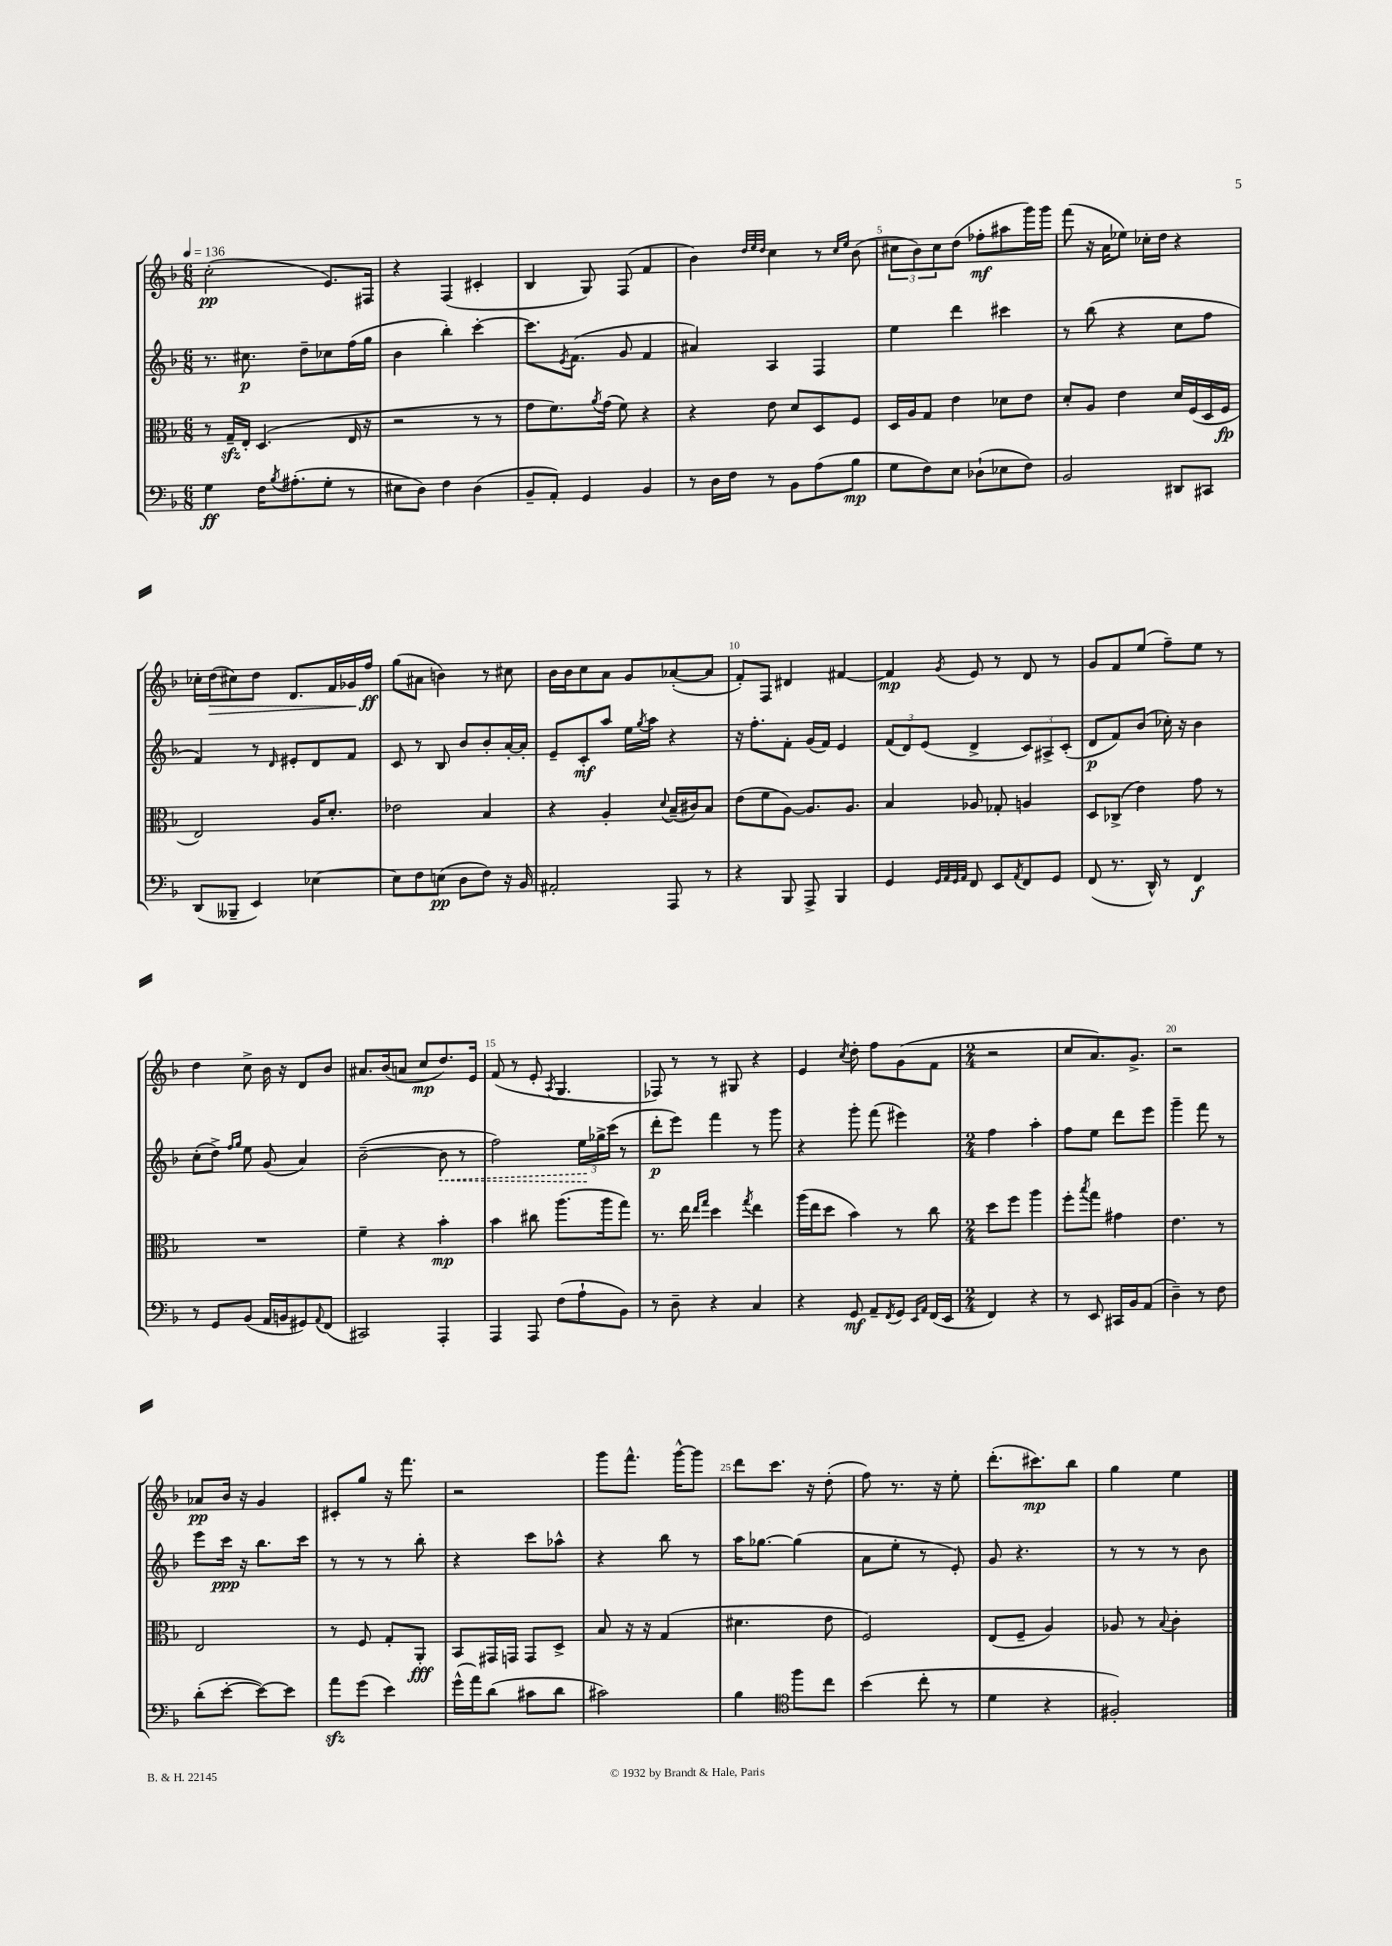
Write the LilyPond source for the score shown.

<<
\new StaffGroup <<
\new Staff = "s0" {
    \clef treble \key f \major \numericTimeSignature \time 6/8 \tempo 4 = 136
    c''2-.\pp( e'8.) fis16 |
    r4 f4( cis'4-. |
    bes4 g8) f8( f'4 |
    bes'4) \grace { d''32 e''32 d''32 } c''4 r8 \grace { c''16 e''16 } bes'8( |
    \tuplet 3/2 { cis''8 bes'8) cis''8 } d''8( fes''8-.\mf ais''8 g'''16) g'''16 |
    f'''8( r16 a'16 ees''8) ces''16-. d''16 r4 |
    ces''16-. d''16\>( cis''8) d''8 d'8. f'16 ges'16\! f''16\ff |
    g''8( ais'8 b'4) r8 cis''8 |
    bes'16 bes'16 c''8 a'8 g'8 aes'8~-.( aes'8 |
    f'8-.) f8 dis'4 fis'4~ |
    fis'4\mp \acciaccatura { g'8 } e'8 r8 d'8 r8 |
    g'8 f'8 e''8( f''8--) e''8 r8 |
    d''4 c''8-> bes'16 r16 d'8 bes'8 |
    ais'8. bes'16( a'8 c''8\mp d''8.) e'16 |
    f'8( r8 e'8-. \acciaccatura { a8 } g4. |
    fes8) r8 r8 gis8 r4 |
    e'4 \acciaccatura { c''8 } d''8-. f''8 g'8( f'8 |
    \numericTimeSignature \time 2/4 r2 |
    c''8 a'8.) g'8.-> |
    r2 |
    aes'8\pp bes'16 r16 g'4 |
    cis'8-. g''8 r16 f'''8. |
    r2 |
    g'''8 f'''8.-^ g'''16~-^ g'''8 |
    d'''8 c'''8. r16 d''8-.( |
    f''8) r8. r16 e''8-. |
    d'''8.-.( cis'''8.\mp) bes''8 |
    g''4 e''4 \bar "|." |
}
\new Staff = "s1" {
    \clef treble \key f \major \numericTimeSignature \time 6/8
    r8. cis''8.\p d''8-- ces''8 f''16( g''16 |
    bes'4 bes''4-.) c'''4~-. |
    c'''8. \acciaccatura { e'8 } f'8.( g'8 f'4 |
    ais'4) a4 f4 |
    e''4 d'''4 cis'''4 |
    r8 bes''8( r4 c''8 f''8 |
    f'4) r8 \grace { d'16 } eis'8-. d'8 f'8 |
    c'8 r8 bes8 bes'8 bes'8-. a'16~-. a'16-. |
    e'8-- c'8-.\mf a''8 e''16 \acciaccatura { g''8 } a''16 r4 |
    r16 f''8.-. f'8-. g'16( f'16) e'4 |
    \tuplet 3/2 { f'8( d'8) e'8( } d'4-> \tuplet 3/2 { c'8) ais8-> c'8-.( } |
    d'8\p f'8) bes'8( ces''16-.) r16 bes'4 |
    c''8-.( d''8->) \grace { f''16 g''16 } e''8 g'8( a'4) |
    bes'2~--( \once \override Hairpin.style = #'dashed-line bes'8\< r8 |
    f''2) \tuplet 3/2 { e''16\! ges''16-> c'''16( } r8 |
    d'''8-.\p e'''8) f'''4 r8 g'''8 |
    r4 g'''8-. f'''8( eis'''4) |
    \numericTimeSignature \time 2/4 f''4 a''4-. |
    f''8 e''8 d'''8 e'''8 |
    g'''4-- f'''8 r8 |
    e'''8 c'''16\ppp r16 bes''8. c'''16 |
    r8 r8 r8 bes''8-. |
    r4 c'''8 aes''8-^ |
    r4 bes''8 r8 |
    a''16 ges''8.~ ges''4( |
    a'8 e''8-. r8 e'8-.) |
    g'8 r4. |
    r8 r8 r8 bes'8 \bar "|." |
}
\new Staff = "s2" {
    \clef alto \key f \major \numericTimeSignature \time 6/8
    r8 g16--\sfz e16-. d4.( e16 r16 |
    r2 r8 r8 |
    g'8 f'8.) \acciaccatura { a'8 } g'16( f'8) r4 |
    r4 e'8 d'8 d8 f8 |
    d16 a16 g8 e'4 des'8 e'8 |
    d'8-. a8 e'4 d'16 f16( d16 f16\fp |
    e2) a16 d'8.-. |
    ees'2 bes4 |
    r4 a4-. \appoggiatura { d'8 } bes16--( cis'16) bes8 |
    e'8( f'8 a8~) a8. a8. |
    bes4 aes8 ges8-. a4 |
    d8 ces8->( e'4) g'8 r8 |
    R2. |
    f'4-- r4 bes'4-.\mp |
    bes'4 cis''8 a''8.( a''16 g''8) |
    r8. e''16 \grace { e''16 g''16 } d''4 \acciaccatura { g''8 } e''4 |
    a''16( e''16 d''8 bes'4) r8 c''8 |
    \numericTimeSignature \time 2/4 d''8 f''8 a''4 |
    f''8-. \acciaccatura { bes''8 } g''8 gis'4 |
    e'4. r8 |
    e2 |
    r8 f8 g8-. a,8-.\fff |
    bes,8 gis,16 g,16 g,8 d8-> |
    bes8 r16 r16 g4( |
    dis'4. e'8 |
    f2) |
    e8( f8-- a4) |
    aes8 r8 \appoggiatura { bes8 } c'4-. \bar "|." |
}
\new Staff = "s3" {
    \clef bass \key f \major \numericTimeSignature \time 6/8
    g4\ff f16 \acciaccatura { bes8 } ais8.-.( g8-. r8 |
    eis8 d8) f4 d4( |
    bes,8-- a,8-.) g,4 bes,4 |
    r8 d16 f16 r8 bes,8 a8( bes8\mp |
    g8 f8) e8 des8-!( ees8 f8) |
    bes,2 dis,8 cis,8 |
    d,8( beses,,8-- e,4) ees4~ |
    ees8 f8 e8\pp( d8 f8) r16 bes,16 |
    ais,2-. a,,8 r8 |
    r4 bes,,8 a,,8-> bes,,4 |
    g,4 \grace { g,32 a,32 g,32 a,32 } f,8 e,8 \acciaccatura { a,8 } f,8 g,8 |
    f,8( r8. d,16-^) r8 f,4\f |
    r8 g,8 bes,8( a,16 b,16 gis,8) \appoggiatura { a,8 } f,8( |
    cis,2) a,,4-. |
    a,,4 a,,8 f8( a8-! bes,8) |
    r8 d8-- r4 c4 |
    r4 g,8\mf a,8-- \acciaccatura { f,8 } g,8 \grace { e,16 a,16 } f,16( e,16 |
    \numericTimeSignature \time 2/4 f,4) r4 |
    r8 e,8 cis,16 bes,16 a,8( |
    d4--) r8 f8 |
    d'8-.( e'8~-. e'8~) e'8 |
    a'8\sfz g'8( e'4) |
    g'16-^( a'16) d'8( cis'8 d'8 |
    cis'2) |
    bes4 \clef tenor f''8 c''8 |
    bes'4( c''8-. r8 |
    d'4 r4 |
    fis2-.) \bar "|." |
}
>>
>>
\layout { \context { \Score \override BarNumber.break-visibility = ##(#f #t #t) barNumberVisibility = #(every-nth-bar-number-visible 5) } }
